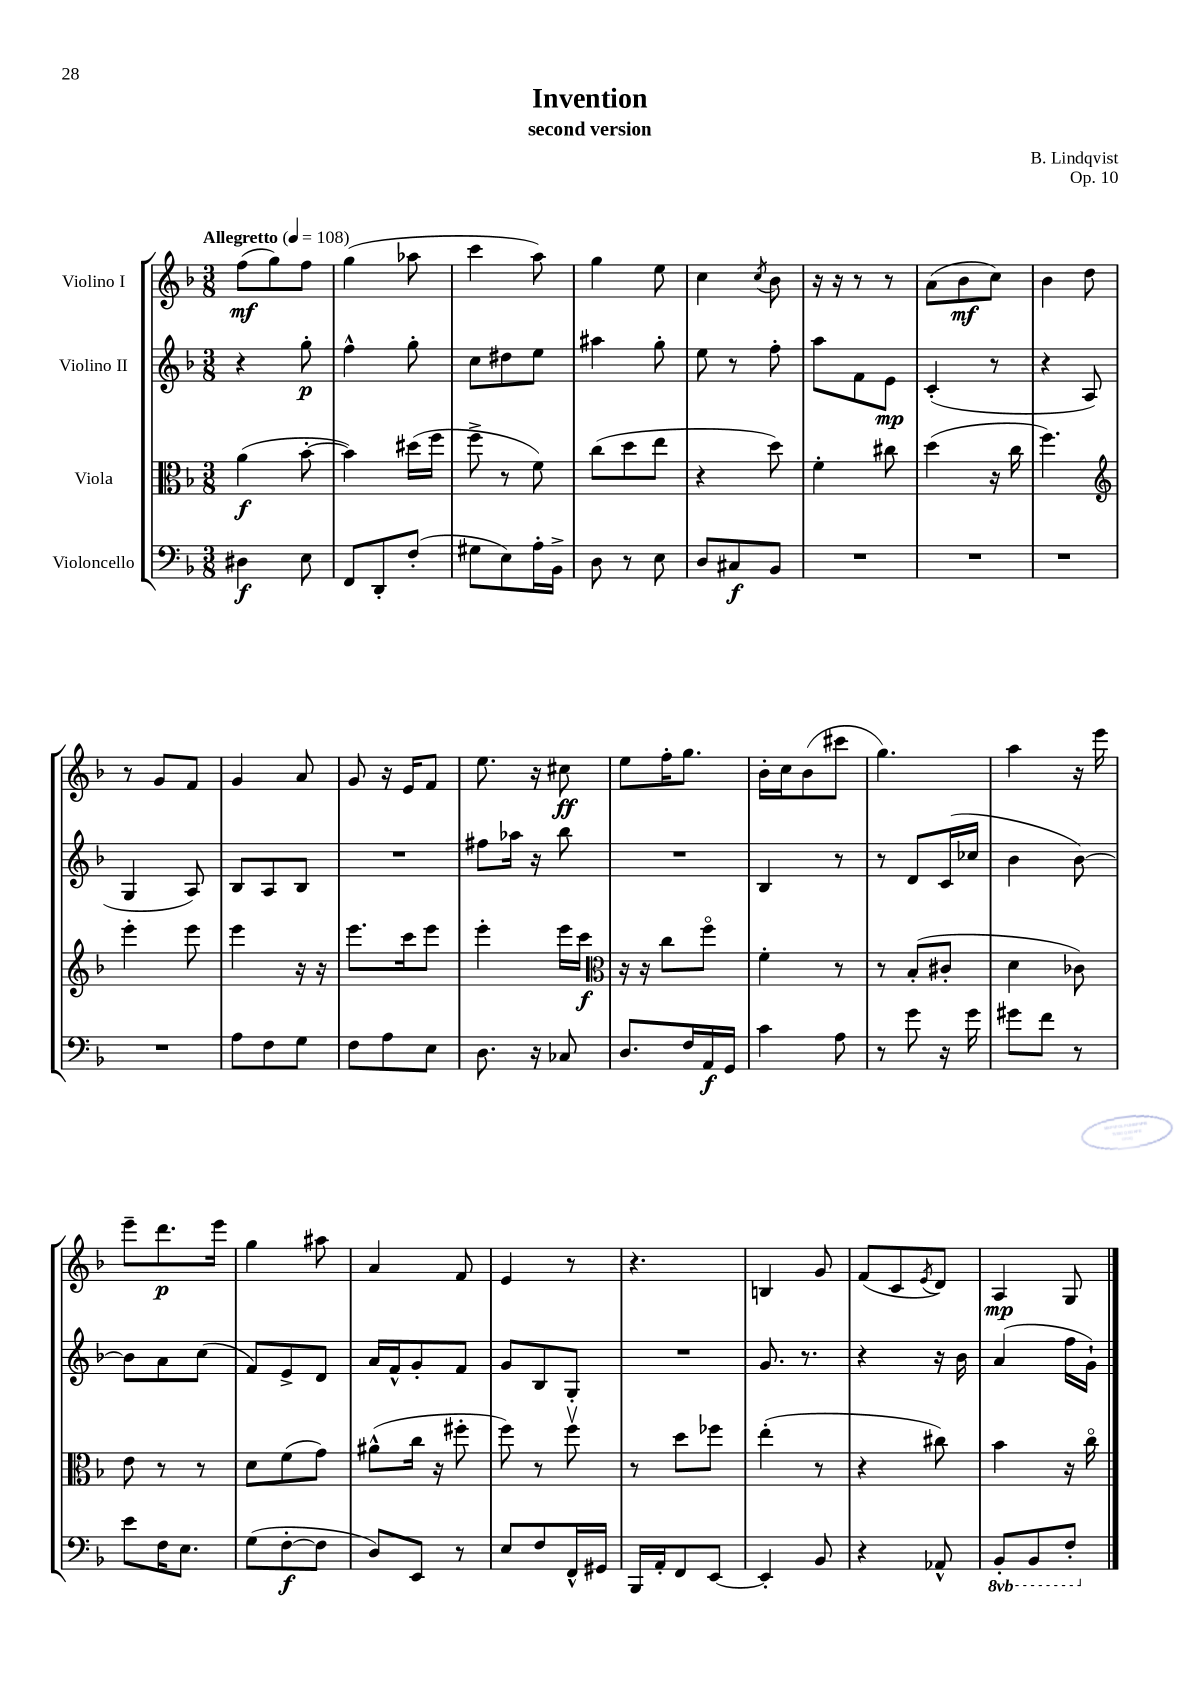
\header { title = "Invention" composer = "B. Lindqvist" subtitle = "second version" opus = "Op. 10" }
<<
\new StaffGroup <<
\new Staff = "s0" \with { instrumentName = "Violino I" } {
    \clef treble \key f \major \numericTimeSignature \time 3/8 \tempo "Allegretto" 4 = 108
    f''8\mf( g''8) f''8 |
    g''4( aes''8 |
    c'''4 a''8) |
    g''4 e''8 |
    c''4 \acciaccatura { c''8 } bes'8 |
    r16 r16 r8 r8 |
    a'8( bes'8\mf c''8) |
    bes'4 d''8 |
    r8 g'8 f'8 |
    g'4 a'8 |
    g'8 r16 e'16 f'8 |
    e''8. r16 cis''8\ff |
    e''8 f''16-. g''8. |
    bes'16-. c''16 bes'8( cis'''8 |
    g''4.) |
    a''4 r16 e'''16 |
    e'''8-- d'''8.\p e'''16 |
    g''4 ais''8 |
    a'4 f'8 |
    e'4 r8 |
    r4. |
    b4 g'8 |
    f'8( c'8 \acciaccatura { e'8 } d'8) |
    a4\mp g8 \bar "|." |
}
\new Staff = "s1" \with { instrumentName = "Violino II" } {
    \clef treble \key f \major \numericTimeSignature \time 3/8
    r4 g''8-.\p |
    f''4-^ g''8-. |
    c''8 dis''8 e''8 |
    ais''4 g''8-. |
    e''8 r8 f''8-. |
    a''8 f'8 e'8\mp |
    c'4-.( r8 |
    r4 a8 |
    g4 a8) |
    bes8 a8 bes8 |
    R4. |
    fis''8 aes''16 r16 bes''8 |
    R4. |
    bes4 r8 |
    r8 d'8 c'16( ces''16 |
    bes'4 bes'8~) |
    bes'8 a'8 c''8( |
    f'8) e'8-> d'8 |
    a'16 f'16-^ g'8-. f'8 |
    g'8 bes8 g8-. |
    R4. |
    g'8. r8. |
    r4 r16 bes'16 |
    a'4( f''16 g'16-!) \bar "|." |
}
\new Staff = "s2" \with { instrumentName = "Viola" } {
    \clef alto \key f \major \numericTimeSignature \time 3/8
    a'4\f( bes'8~-. |
    bes'4) dis''16( f''16 |
    f''8-> r8 f'8) |
    c''8( d''8 e''8 |
    r4 d''8) |
    f'4-. cis''8 |
    d''4( r16 c''16 |
    f''4.) |
    \clef treble e'''4-. e'''8 |
    e'''4 r16 r16 |
    e'''8. c'''16 e'''8 |
    e'''4-. e'''16 c'''16\f |
    \clef alto r16 r16 c''8 f''8\flageolet |
    f'4-. r8 |
    r8 bes8-.( cis'8-. |
    d'4 ces'8) |
    e'8 r8 r8 |
    d'8 f'8( g'8) |
    ais'8-^( c''16 r16 fis''8-. |
    f''8) r8 f''8\upbow |
    r8 d''8 fes''8 |
    e''4-.( r8 |
    r4 cis''8) |
    bes'4 r16 c''16\flageolet \bar "|." |
}
\new Staff = "s3" \with { instrumentName = "Violoncello" } {
    \clef bass \key f \major \numericTimeSignature \time 3/8 \set Staff.ottavationMarkups = #ottavation-simple-ordinals
    dis4\f e8 |
    f,8 d,8-. f8-.( |
    gis8 e8) a16-. bes,16-> |
    d8 r8 e8 |
    d8 cis8\f bes,8 |
    R4. |
    R4. |
    R4. |
    R4. |
    a8 f8 g8 |
    f8 a8 e8 |
    d8. r16 ces8 |
    d8. f16 a,16\f g,16 |
    c'4 a8 |
    r8 g'8 r16 g'16 |
    gis'8 f'8 r8 |
    e'8 f16 e8. |
    g8( f8~-.\f f8 |
    d8) e,8 r8 |
    e8 f8 f,16-^ gis,16 |
    bes,,16 a,16-. f,8 e,8~ |
    e,4-. bes,8 |
    r4 aes,8-^ |
    \ottava #-1 bes,,8-. bes,,8 f,8-. \ottava #0 \bar "|." |
}
>>
>>
\layout { \context { \Score \remove "Bar_number_engraver" } }
